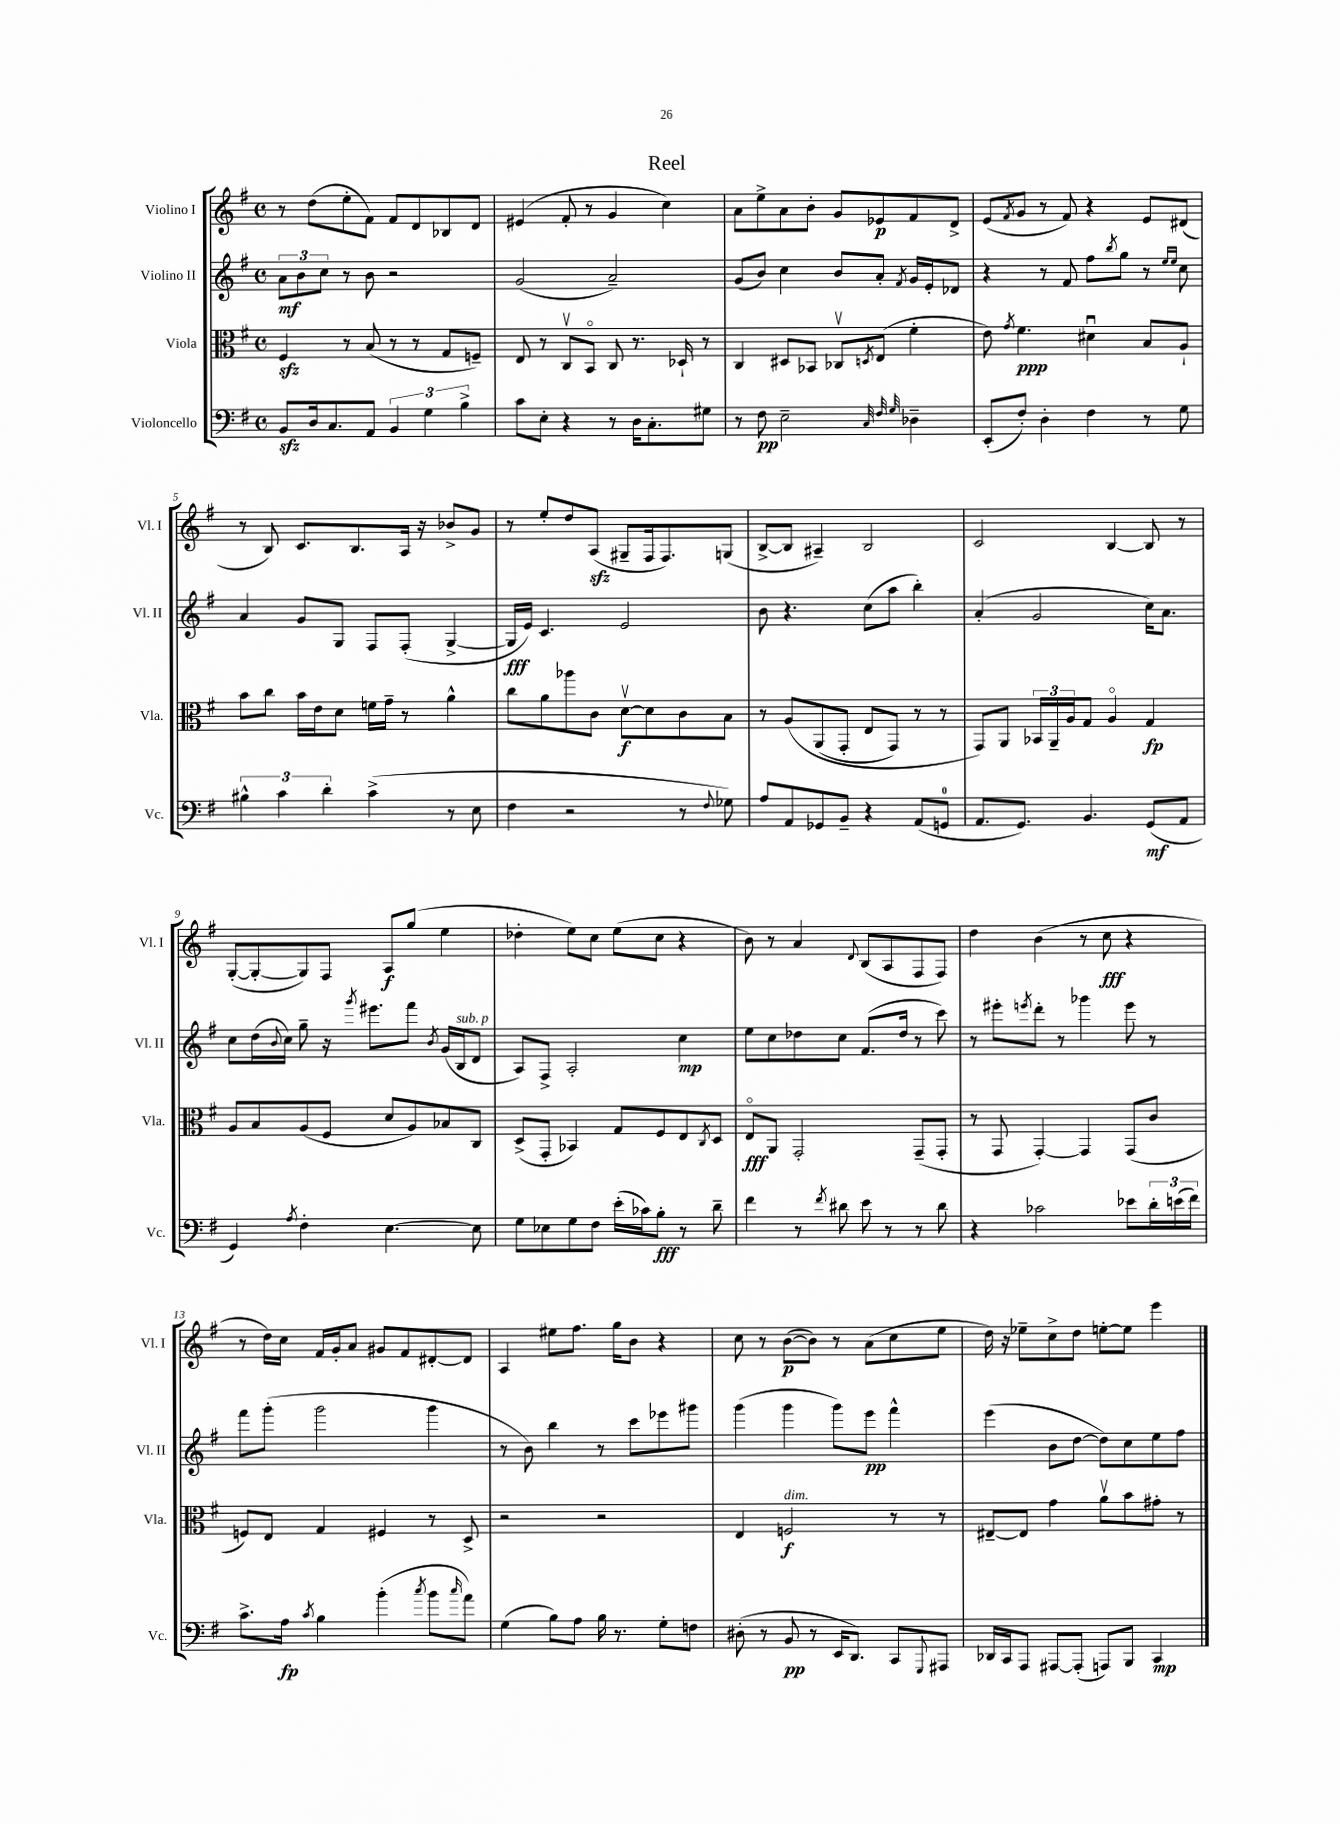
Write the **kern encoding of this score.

**kern	**dynam	**kern	**dynam	**kern	**dynam	**kern	**dynam
*part4	*part4	*part3	*part3	*part2	*part2	*part1	*part1
*staff4	*staff4	*staff3	*staff3	*staff2	*staff2	*staff1	*staff1
*I"Violoncello	*	*I"Viola	*	*I"Violino II	*	*I"Violino I	*
*I'Vc.	*	*I'Vla.	*	*I'Vl. II	*	*I'Vl. I	*
*clefF4	*	*clefC3	*	*clefG2	*	*clefG2	*
*k[f#]	*	*k[f#]	*	*k[f#]	*	*k[f#]	*
*M4/4	*	*M4/4	*	*M4/4	*	*M4/4	*
*met(c)	*	*met(c)	*	*met(c)	*	*met(c)	*
=1	=1	=1	=1	=1	=1	=1	=1
8BBzz/L	.	4F#zz/	.	12a\L	mf	8r	.
.	.	.	.	12b\	.	.	.
16D/k	.	.	.	.	.	(8dd\L	.
.	.	.	.	12cc\J	.	.	.
8.C/	.	.	.	.	.	.	.
.	.	8r	.	8r	.	8ee'\	.
8AA/J	.	(8B/	.	8b\	.	8f#\J)	.
6BB/	.	8r	.	2r	.	8f#/L	.
.	.	8r	.	.	.	8d/	.
6G\	.	.	.	.	.	.	.
.	.	8G/L	.	.	.	8B-X/	.
6B^\	.	.	.	.	.	.	.
.	.	8Fn~/J)	.	.	.	8d/J	.
=2	=2	=2	=2	=2	=2	=2	=2
8c\L	.	8E/	.	(2g/	.	(4e#X/	.
8E'\J	.	8r	.	.	.	.	.
4r	.	8Cv/L	.	.	.	8f#'/	.
.	.	8BB/J	.	.	.	8r	.
8r	.	8C/	.	2a~/)	.	4g/	.
16D\KL	.	8.r	.	.	.	.	.
8.C'\	.	.	.	.	.	.	.
.	.	.	.	.	.	4cc\)	.
.	.	16D-X`/	.	.	.	.	.
8G#X\J	.	8r	.	.	.	.	.
=3	=3	=3	=3	=3	=3	=3	=3
8r	.	4C/	.	(8g/L	.	8a\L	.
8F#\	pp	.	.	8b/J)	.	8ee^\	.
2E~\	.	8D#X/L	.	4cc\	.	8a\	.
.	.	8BB-X/J	.	.	.	8b'\J	.
.	.	8C-Xv/L	.	8b/L	.	8g/L	.
.	.	8qDn/	.	.	.	.	.
.	.	(8E/J	.	8a'/J	.	8e-X/	p
32qqC/	.	.	.	.	.	.	.
32qqF#/	.	.	.	.	.	.	.
32qqG/	.	.	.	8qf#/	.	.	.
4D-X~\	.	4f#'\	.	16g/LL	.	8f#/	.
.	.	.	.	16e'/J	.	.	.
.	.	.	.	8d-X/J	.	8d^/J	.
=4	=4	=4	=4	=4	=4	=4	=4
(8EE'/L	.	8e\)	.	4r	.	(8e/L	.
.	.	8qg/	.	.	.	8qf#/	.
8F#'/J)	.	4.f#\	ppp	.	.	8g/J	.
4D'\	.	.	.	8r	.	8r	.
.	.	.	.	8f#/	.	8f#/)	.
4F#\	.	4d#Xu\	.	8ff#\L	.	4r	.
.	.	.	.	8qbb/	.	.	.
.	.	.	.	8gg\J	.	.	.
8r	.	8B/L	.	8r	.	8e/L	.
.	.	.	.	16qqee/LL	.	.	.
.	.	.	.	16qqee/JJ	.	.	.
8G\	.	8A`/J	.	8cc\	.	(8d#X/J	.
!!LO:LB:g=z
=5	=5	=5	=5	=5	=5	=5	=5
6B#X^^\	.	8b\L	.	4a/	.	8r	.
.	.	8cc\J	.	.	.	8B/)	.
6c\	.	.	.	.	.	.	.
.	.	16b\LL	.	8g/L	.	8.c/L	.
.	.	16e\J	.	.	.	.	.
6d'\	.	.	.	.	.	.	.
.	.	8d\J	.	8G/J	.	.	.
.	.	.	.	.	.	8.B/	.
(4c^\	.	16fn\LL	.	8F#/L	.	.	.
.	.	16g~\JJ	.	.	.	.	.
.	.	8r	.	(8F#'/J	.	16A/Jk	.
.	.	.	.	.	.	16r	.
8r	.	4a^^\	.	[4G^/	.	8b-X^/L	.
8E\	.	.	.	.	.	8g/J	.
=6	=6	=6	=6	=6	=6	=6	=6
4F#\	.	8cc\L	.	16G/LL]	fff	8r	.
.	.	.	.	16e/JJ)	.	.	.
.	.	8a\	.	4.c/	.	8ee'/L	.
2r	.	8aa-X\	.	.	.	8dd/	.
.	.	8c\J	.	.	.	(8Azz/J	.
.	.	[8dv\L	f	2e/	.	8G#X~/L	.
.	.	8d\]	.	.	.	16F#/k	.
.	.	.	.	.	.	8.F#/)	.
8r	.	8c\	.	.	.	.	.
8qqF#/	.	.	.	.	.	.	.
8G-X\)	.	8B\J	.	.	.	(8Gn/J	.
=7	=7	=7	=7	=7	=7	=7	=7
8A/L	.	8r	.	8b\	.	[8B^/L	.
8AA/	.	(8A/L	.	4.r	.	8B/J]	.
8GG-X/	.	(8AA/	.	.	.	4A#X~/)	.
8BB~/J	.	8GG'/J	.	.	.	.	.
4r	.	8E/L	.	(8cc\L	.	2B/	.
.	.	8GG/J)	.	8aa\J	.	.	.
(8AA/L	.	8r	.	4bb'\)	.	.	.
8GGn/J	.	8r	.	.	.	.	.
=8	=8	=8	=8	=8	=8	=8	=8
8.AA/L	.	8GG/L)	.	(4a'/	.	2c/	.
.	.	8AA/J	.	.	.	.	.
8.GG/J)	.	.	.	.	.	.	.
.	.	24BB-X/LL	.	2g/	.	.	.
.	.	24AA~/	.	.	.	.	.
.	.	24A/J	.	.	.	.	.
4.BB/	.	8G/J	.	.	.	.	.
.	.	4A/	.	.	.	[4B/	.
(8GG/L	mf	4G/	fp	16cc\KL)	.	8B/]	.
.	.	.	.	8.a\J	.	.	.
8AA/J	.	.	.	.	.	8r	.
!!LO:LB:g=z
=9	=9	=9	=9	=9	=9	=9	=9
4GG/)	.	8A/L	.	8cc\L	.	([8G'/L	.
.	.	8B/	.	(16dd\L	.	8G'/_	.
.	.	.	.	8qqb/	.	.	.
.	.	.	.	16cc\JJ)	.	.	.
8qA/	.	.	.	.	.	.	.
4F#'\	.	(8A/	.	8gg~\	.	8G/])	.
.	.	8F#/J	.	16r	.	8F#/J	.
.	.	.	.	8qggg/	.	.	.
.	.	.	.	8.eee#X\L	.	.	.
[4.E\	.	8d/L	.	.	.	8A/L	f
.	.	8A/)	.	8fff#\J	.	(8gg/J	.
.	.	.	.	8qb/	.	.	.
.	.	8B-X/	.	(16g/LL	.	4ee\	.
!	!	!	!	!LO:TX:a:i:t=sub. p	!	!	!
.	.	.	.	16B/J	.	.	.
8E\]	.	8C/J	.	8d/J	.	.	.
=10	=10	=10	=10	=10	=10	=10	=10
8G\L	.	(8D^/L	.	8A/L)	.	4dd-X'\	.
8E-X\	.	8GG'/J	.	8F#^/J	.	.	.
8G\	.	4BB-X/)	.	2A'/	.	8ee\L)	.
8F#\J	.	.	.	.	.	8cc\J	.
(16e'\LL	.	8G/L	.	.	.	(8ee\L	.
16c-X\J)	.	.	.	.	.	.	.
8B'\J	fff	8F#/	.	.	.	8cc\J	.
8r	.	8E/	.	4cc\	mp	4r	.
.	.	8qC/	.	.	.	.	.
8d~\	.	8D/J	.	.	.	.	.
=11	=11	=11	=11	=11	=11	=11	=11
4f#\	.	8E/L	fff	8ee\L	.	8b\)	.
.	.	8AA/J	.	8cc\	.	8r	.
8r	.	2GG'/	.	8dd-X\	.	4a/	.
8qf#/	.	.	.	.	.	.	.
8d#X\	.	.	.	8cc\J	.	.	.
.	.	.	.	.	.	8qqd/	.
8e\	.	.	.	(8.f#/L	.	(8B/L	.
8r	.	.	.	.	.	8A/	.
.	.	.	.	16dd-/Jk	.	.	.
8r	.	(8GG~/L	.	8r	.	8F#/	.
8d#\	.	8GG'/J	.	8ccc\)	.	8F#/J)	.
=12	=12	=12	=12	=12	=12	=12	=12
4r	.	8r	.	8r	.	4dd\	.
.	.	8GG/	.	8eee#X'\L	.	.	.
.	.	.	.	8qeeen/	.	.	.
2c-X\	.	[4GG'/)	.	8ddd'\J	.	(4b\	.
.	.	.	.	8r	.	.	.
.	.	4GG/]	.	4ggg-X\	.	8r	.
.	.	.	.	.	.	8cc\	fff
8e-X\L	.	(8GG/L	.	8eee\	.	4r	.
24d'\L	.	8c/J	.	8r	.	.	.
(24en\	.	.	.	.	.	.	.
24f#\JJ)	.	.	.	.	.	.	.
!!LO:LB:g=z
=13	=13	=13	=13	=13	=13	=13	=13
8.c^\L	.	8Fn/L)	.	8fff#\L	.	8r	.
.	.	8E/J	.	(8ggg'\J	.	16dd\LL)	.
16A\Jk	fp	.	.	.	.	16cc\JJ	.
8qc/	.	.	.	.	.	.	.
4B\	.	4G/	.	2ggg\	.	16f#/LL	.
.	.	.	.	.	.	16g'/J	.
.	.	.	.	.	.	8a/J	.
(4b'\	.	4F#X/	.	.	.	8g#X/L	.
.	.	.	.	.	.	8f#/	.
8qcc/	.	.	.	.	.	.	.
8b\L	.	8r	.	4ggg\	.	[8d#X'/	.
16qqcc/	.	.	.	.	.	.	.
8a\J)	.	8D^/	.	.	.	8d#/J]	.
=14	=14	=14	=14	=14	=14	=14	=14
(4G\	.	2r	.	8r	.	4A/	.
.	.	.	.	8b\)	.	.	.
8B\L)	.	.	.	4bb\	.	8ee#X\L	.
8A\J	.	.	.	.	.	8.ff#\J	.
16B\	.	2r	.	8r	.	.	.
8.r	.	.	.	.	.	16gg\KL	.
.	.	.	.	8ccc\L	.	8b\J	.
8G'\L	.	.	.	8eee-X\	.	4r	.
8Fn\J	.	.	.	8ggg#X\J	.	.	.
=15	=15	=15	=15	=15	=15	=15	=15
(8D#X'\	.	4E/	.	(4ggg\	.	8cc\	.
8r	.	.	.	.	.	8r	.
!	!	!LO:TX:a:i:t=dim.	!	!	!	!	!
8BB/	pp	2Fn/	f	4ggg\	.	([8b\L	p
8r	.	.	.	.	.	8b\J])	.
16EE/KL	.	.	.	8ggg\L)	.	8r	.
8.DD/J)	.	.	.	.	.	.	.
.	.	.	.	8eee\J	pp	(8a\L	.
8CC/L	.	8r	.	4fff#^^\	.	8cc\	.
8qqGGG/	.	.	.	.	.	.	.
8AAA#X/J	.	8r	.	.	.	8ee\J	.
=16	=16	=16	=16	=16	=16	=16	=16
16DD-X/LL	.	[8E#X~/L	.	(4eee\	.	16dd\)	.
16CC/J	.	.	.	.	.	16r	.
8AAA/J	.	8E#/J]	.	.	.	8ee-X~\L	.
[8AAA#X/L	.	4g\	.	8b\L	.	8cc^\	.
(8AAA#'/J]	.	.	.	[8dd\J	.	8dd\J	.
8AAAn/L)	.	8av\L	.	8dd\L])	.	[8een'\L	.
8BBB/J	.	8b\	.	8cc\	.	8ee\J]	.
4CC/	mp	8g#X'\J	.	8ee\	.	4eee\	.
.	.	8r	.	8ff#\J	.	.	.
==	==	==	==	==	==	==	==
*-	*-	*-	*-	*-	*-	*-	*-
